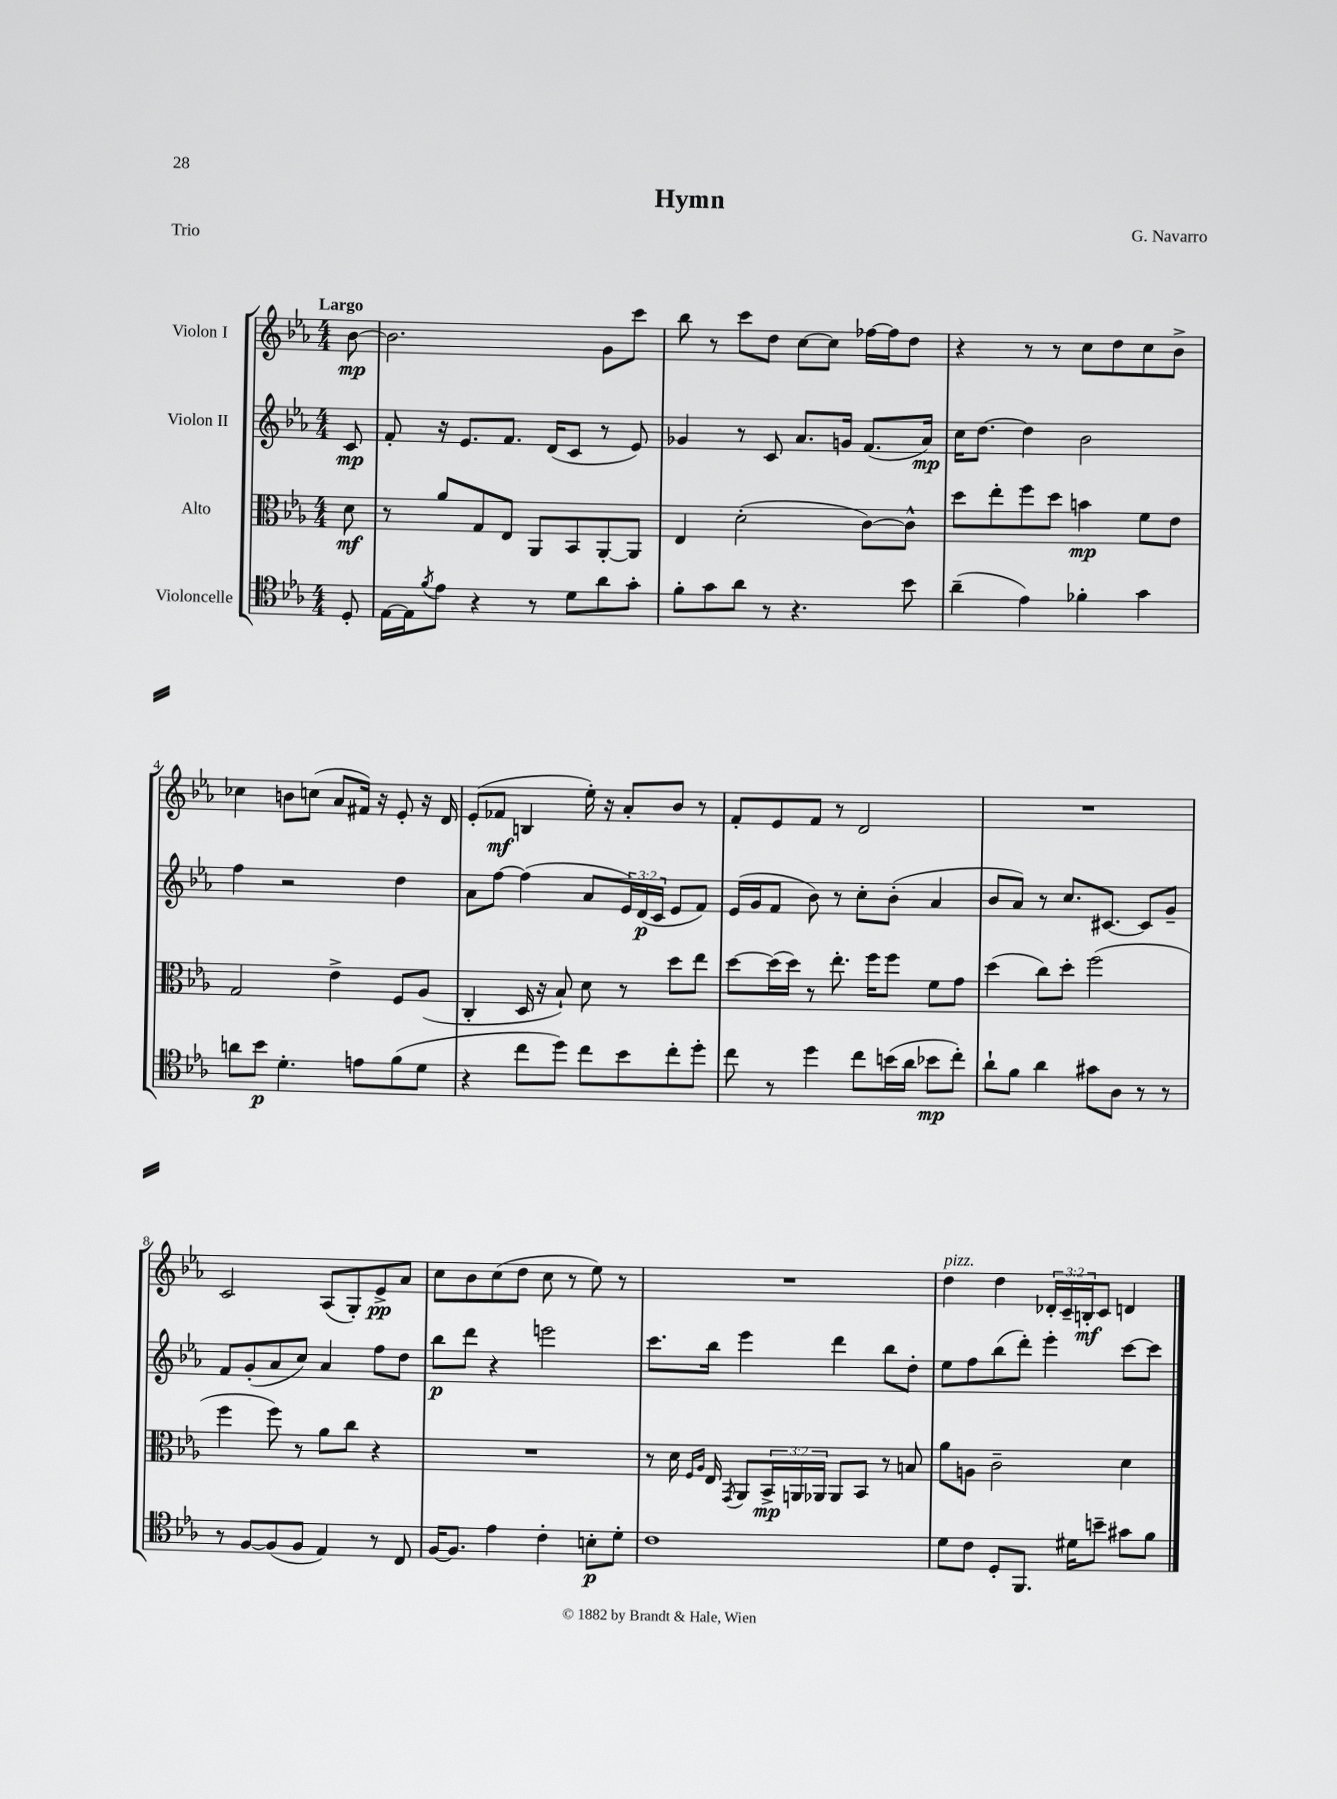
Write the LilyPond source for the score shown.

\header { title = "Hymn" composer = "G. Navarro" piece = "Trio" }
<<
\new StaffGroup <<
\new Staff = "s0" \with { instrumentName = "Violon I" } {
    \clef treble \key ees \major \numericTimeSignature \time 4/4 \override Staff.TupletNumber.text = #tuplet-number::calc-fraction-text \partial 8 \tempo "Largo"
    bes'8~\mp |
    bes'2. g'8 c'''8 |
    bes''8 r8 c'''8 d''8 c''8~ c''8 fes''16~ fes''16 d''8 |
    r4 r8 r8 c''8 d''8 c''8 bes'8-> |
    ces''4 b'8 c''8( aes'8 fis'16) r16 ees'8-. r16 d'16 |
    ees'8-.( fes'8\mf b4 ees''16-.) r16 aes'8-. bes'8 r8 |
    f'8-. ees'8 f'8 r8 d'2 |
    R1 |
    c'2 aes8( g8-.) ees'8->\pp aes'8 |
    c''8 bes'8 c''8( d''8 c''8 r8 ees''8) r8 |
    R1 |
    d''4^\markup { \italic "pizz." } d''4 \tuplet 3/2 { des'16-. c'16-- b16-.\mf } c'8 d'4 \bar "|." |
}
\new Staff = "s1" \with { instrumentName = "Violon II" } {
    \clef treble \key ees \major \numericTimeSignature \time 4/4 \override Staff.TupletNumber.text = #tuplet-number::calc-fraction-text \partial 8
    c'8\mp |
    f'8-. r16 ees'8. f'8. d'16( c'8 r8 ees'8) |
    ges'4 r8 c'8 aes'8. g'16 f'8.( aes'16\mp) |
    c''16 d''8.~ d''4 bes'2 |
    f''4 r2 d''4 |
    aes'8 f''8~ f''4( aes'8 \tuplet 3/2 { ees'16) d'16\p( c'16 } ees'8 f'8) |
    ees'16( g'16 f'8 bes'8) r8 c''8-. bes'8-.( aes'4 |
    bes'8 aes'8) r8 c''8. cis'8.~ cis'8 g'8-- |
    f'8 g'8-.( aes'8 c''8) aes'4 f''8 d''8 |
    bes''8\p d'''8 r4 e'''2 |
    c'''8. bes''16 ees'''4 d'''4 bes''8 d''8-. |
    ees''8 f''8 bes''8( d'''8-.) ees'''4-. c'''8~ c'''8 \bar "|." |
}
\new Staff = "s2" \with { instrumentName = "Alto" } {
    \clef alto \key ees \major \numericTimeSignature \time 4/4 \override Staff.TupletNumber.text = #tuplet-number::calc-fraction-text \partial 8
    d'8\mf |
    r8 aes'8 g8 ees8 aes,8 bes,8 aes,8~-. aes,8 |
    ees4 d'2-.( c'8~) c'8-^ |
    d''8 ees''8-. f''8 d''8 b'4\mp f'8 ees'8 |
    g2 ees'4-> f8 aes8( |
    c4-. d16 r16 bes8-!) d'8 r8 d''8 ees''8 |
    d''8~ d''16( d''16) r8 ees''8.-. f''16 f''8 f'8 g'8 |
    d''4( c''8) d''8-. f''2( |
    f''4 f''8) r8 aes'8 c''8 r4 |
    R1 |
    r8 d'16 \grace { f16 aes16 } ees16 \acciaccatura { g,8 } aes,8 \tuplet 3/2 { bes,16->\mp a,16 aes,16 } aes,8 bes,8 r8 b8 |
    aes'8 a8 c'2-- d'4 \bar "|." |
}
\new Staff = "s3" \with { instrumentName = "Violoncelle" } {
    \clef tenor \key ees \major \numericTimeSignature \time 4/4 \partial 8
    d8-. |
    ees16~ ees16 \acciaccatura { f'8 } ees'8 r4 r8 d'8 aes'8 g'8-. |
    f'8-. g'8 aes'8 r8 r4. bes'8 |
    aes'4--( ees'4) fes'4-. g'4 |
    a'8 bes'8\p d'4.-. e'8 f'8( d'8 |
    r4 c''8 d''8) c''8 bes'8 c''8-. d''8-. |
    c''8 r8 d''4 c''8 b'16( aes'16 bes'8\mp c''8-.) |
    aes'8-! f'8 aes'4 gis'8 aes8 r8 r8 |
    r8 f8~ f8( f8 ees4) r8 c8 |
    f16~ f8. ees'4 c'4-. b8-.\p d'8-. |
    c'1 |
    d'8 c'8 d8-. f,8. dis'16 b'8-- gis'8 f'8 \bar "|." |
}
>>
>>
